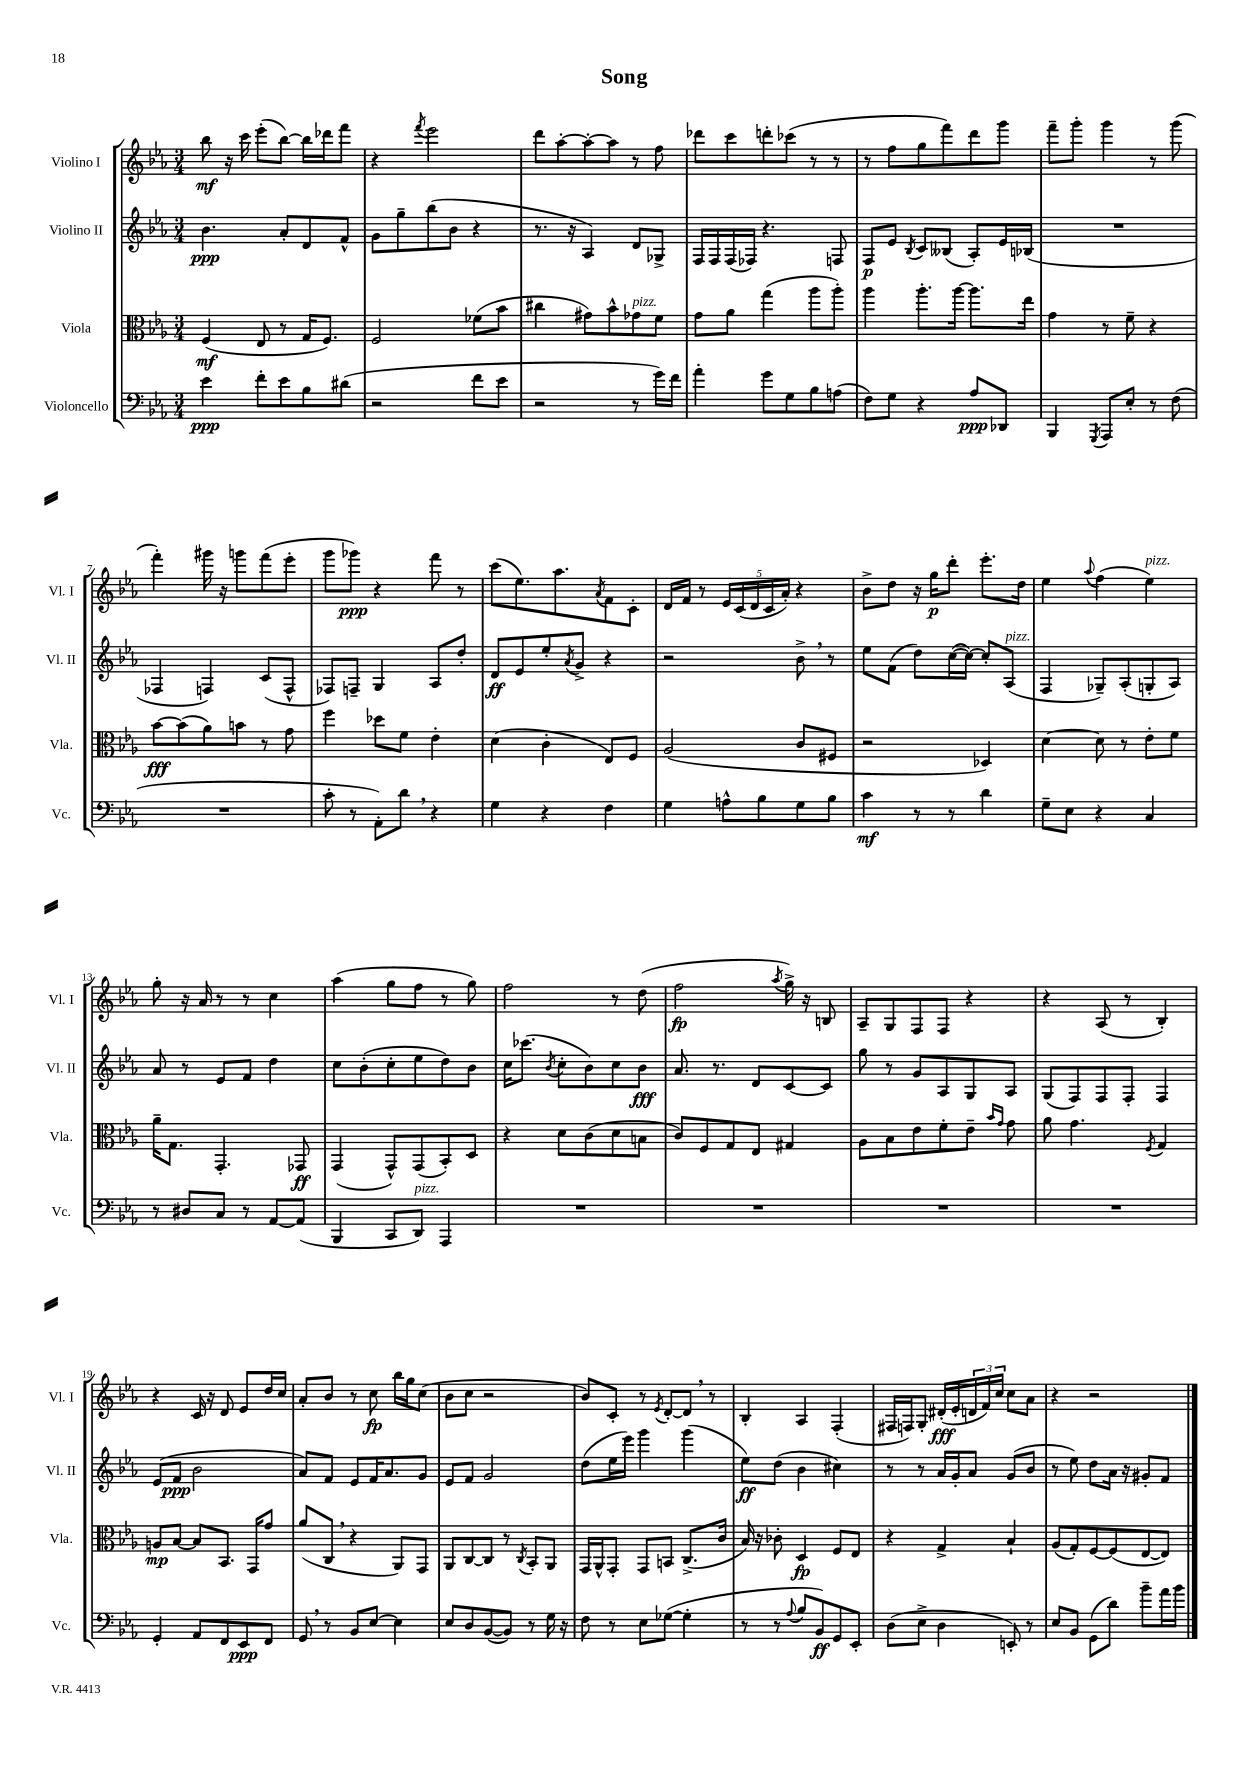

**kern	**kern	**kern	**kern
*staff4	*staff3	*staff2	*staff1
*clefF4	*clefC3	*clefG2	*clefG2
*k[b-e-a-]	*k[b-e-a-]	*k[b-e-a-]	*k[b-e-a-]
*M3/4	*M3/4	*M3/4	*M3/4
4e-	(4F	4.b-	8bb-
.	.	.	16r
.	.	.	16ccc
8f'	8E-	.	(8eee-'
8e-	8r	8a-'	[8bb-)
8B-	16G	8d	16bb-]
.	8.F)	.	16ddd-
(8d#	.	8f^^	8fff
=	=	=	=
2r	2F	8g	4r
.	.	8gg~	.
.	.	.	8qfff
.	.	(8bb-	2eee-
.	.	8b-	.
8f	(8f-	4r	.
8e-	8b-	.	.
=	=	=	=
2r	4cc#	8.r	8ddd
.	.	.	[8aa-'
.	.	16r	.
.	8g#)	4A-)	8aa-'_
.	8b-^^	.	8aa-]
8r	8g-	8d	8r
16g)	8f	8G-^	8ff
16f	.	.	.
=	=	=	=
4a-'	8g	16F	8ddd-
.	.	16F	.
.	8a-	(16F	8ccc
.	.	16F-)	.
8g	(4gg	4.r	8ddd'
8G	.	.	(8ccc-
8B-	8aa-	.	8r
(8A	8aa-')	8F	8r
=	=	=	=
8F)	4aa-	8F	8r
8G	.	8e-	8ff
.	.	8qB-	.
4r	8.aa-'	8c	8gg
.	.	(8B--	8fff)
.	[16aa-	.	.
8A-	8.aa-]	8A-')	8ddd
8DD-	.	16e-	8ggg
.	16ee-	(16B-	.
=	=	=	=
4BBB-	4g	2.r	8fff~
.	.	.	8ggg'
8qGGG	.	.	.
8AAA-	8r	.	4ggg
8E-'	8f~	.	.
8r	4r	.	8r
(8F	.	.	(8ggg
=	=	=	=
2.r	[8b-	4F-	4fff')
.	(8b-]	.	.
.	8a-)	4F)	16ggg#
.	.	.	16r
.	8b	.	8ggg
.	8r	(8c	(8fff
.	8g	8F^^	8eee-'
=	=	=	=
8c'	4ff	8F-)	8ggg
8r	.	8F~	8ggg-)
8AA-')	8dd-	4G	4r
8d	8f	.	.
4r	4e-'	8A-	8fff
.	.	8dd'	8r
=	=	=	=
4G	(4d	8d	(8ccc
.	.	8e-	8.ee-)
4r	4c'	8ee-'	.
.	.	.	8.aa-
.	.	8qa-	.
.	.	8g^	.
.	.	.	8qa-
4F	8E-)	4r	8f
.	8F	.	8c'
=	=	=	=
4G	(2A-	2r	16d
.	.	.	16f
.	.	.	8r
8A^^	.	.	20e-
.	.	.	(20c
.	.	.	20d
8B-	.	.	.
.	.	.	20c
.	.	.	20a-')
8G	8c	8b-^	4r
8B-	8F#	8r	.
=	=	=	=
4c	2r	8ee-	8b-^
.	.	(8f	8dd
8r	.	8dd)	16r
.	.	.	16gg
8r	.	([16cc	8ddd'
.	.	16cc_)	.
4d	4D-)	8cc']	8.eee-'
.	.	(8A-	.
.	.	.	16dd
=	=	=	=
8G~	[4d	4F	4ee-
8E-	.	.	.
.	.	.	8qqaa-
4r	8d]	8G-~)	(4ff
.	8r	(8A-'	.
4C	8e-'	8G'	4ee-)
.	8f	8A-)	.
=	=	=	=
8r	16a-~	8a-	8gg'
.	8.G	.	.
8D#	.	8r	16r
.	.	.	16a-
8C	4.GG'	8e-	8r
8r	.	8f	8r
[8AA-	.	4dd	4cc
(8AA-]	8GG-	.	.
=	=	=	=
4BBB-	(4GG	8cc	(4aa-
.	.	(8b-'	.
8CC	8GG^^)	8cc'	8gg
8DD)	(8GG	8ee-	8ff
4AAA-	8BB-')	8dd)	8r
.	8D	8b-	8gg)
=	=	=	=
2.r	4r	16cc	2ff
.	.	(8.ccc-	.
.	.	8qb-	.
.	8d	8cc'	.
.	(8c	8b-)	.
.	8d	8cc	8r
.	8B	8b-	(8dd
=	=	=	=
2.r	8c)	8.a-	2ff
.	8F	.	.
.	.	8.r	.
.	8G	.	.
.	8E-	8d	.
.	.	.	8qaa-
.	4G#	[8c	16gg^)
.	.	.	16r
.	.	8c]	8B
=	=	=	=
2.r	8A-	8gg	8A-~
.	8B-	8r	8G
.	8e-	8g	8F
.	8f'	8A-	8F
.	8e-~	8G	4r
.	16qqb-	.	.
.	16qqg	.	.
.	8g	8A-	.
=	=	=	=
2.r	8a-	(8G	4r
.	4.g	8F)	.
.	.	8F	(8A-
.	.	8F'	8r
.	8qF	.	.
.	4G	4F	4B-')
=	=	=	=
4GG'	8A	(8e-	4r
.	[8B-	8f	.
8AA-	8B-]	2b-	16c
.	.	.	16r
8FF	8.BB-	.	8d
8EE-	.	.	8e-
.	16GG	.	.
8FF	8g	.	16dd
.	.	.	16cc
=	=	=	=
8GG	(8a-	8a-)	8a-'
8r	8C	8f	8b-
8BB-	4r	8e-	8r
[8E-	.	16f	8cc
.	.	8.a-	.
4E-]	8AA-)	.	16bb-
.	.	.	16gg
.	8GG	8g	(8cc
=	=	=	=
8E-	8AA-	8e-	8b-
8D	[8C	8f	8cc
([8BB-	8C]	2g	2r
8BB-])	8r	.	.
.	8qC	.	.
8r	8BB-'	.	.
16G	8AA-	.	.
16r	.	.	.
=	=	=	=
8F	16GG	(8dd	8b-)
.	16AA-^^	.	.
8r	8GG'	16ee-	8c'
.	.	16eee-)	.
8E-	8GG	4ggg	8r
.	.	.	8qe-
([8G-	8BB	.	[8d'
4G-']	(8.C^	(4ggg	8d]
.	.	.	8r
.	16c	.	.
=	=	=	=
8r	16B-)	8ee-)	4B-'
.	16r	.	.
8r	8c-'	(8dd	.
8qqA-	.	.	.
8B-	4D	4b-	4A-
8BB-)	.	.	.
8GG	8F	4cc#)	(4F'
8EE-'	8E-	.	.
=	=	=	=
(8D	4r	8r	16F#
.	.	.	16F)
8E-^	.	8r	8G'
4D	4G^	16a-	(16d#'
.	.	16g'	16e-'
.	.	8a-	24d
.	.	.	24f)
.	.	.	24cc
8EE')	4B-`	(8g	8cc
8r	.	8b-	8a-
=	=	=	=
8E-	(8A-	8r	4r
8BB-	8G')	8ee-)	.
(8GG	[8F	8dd	2r
8d)	(8F]	16a-	.
.	.	16r	.
8b-~	[8E-	8g#'	.
16a-	8E-])	8f	.
16b-	.	.	.
==	==	==	==
*-	*-	*-	*-
